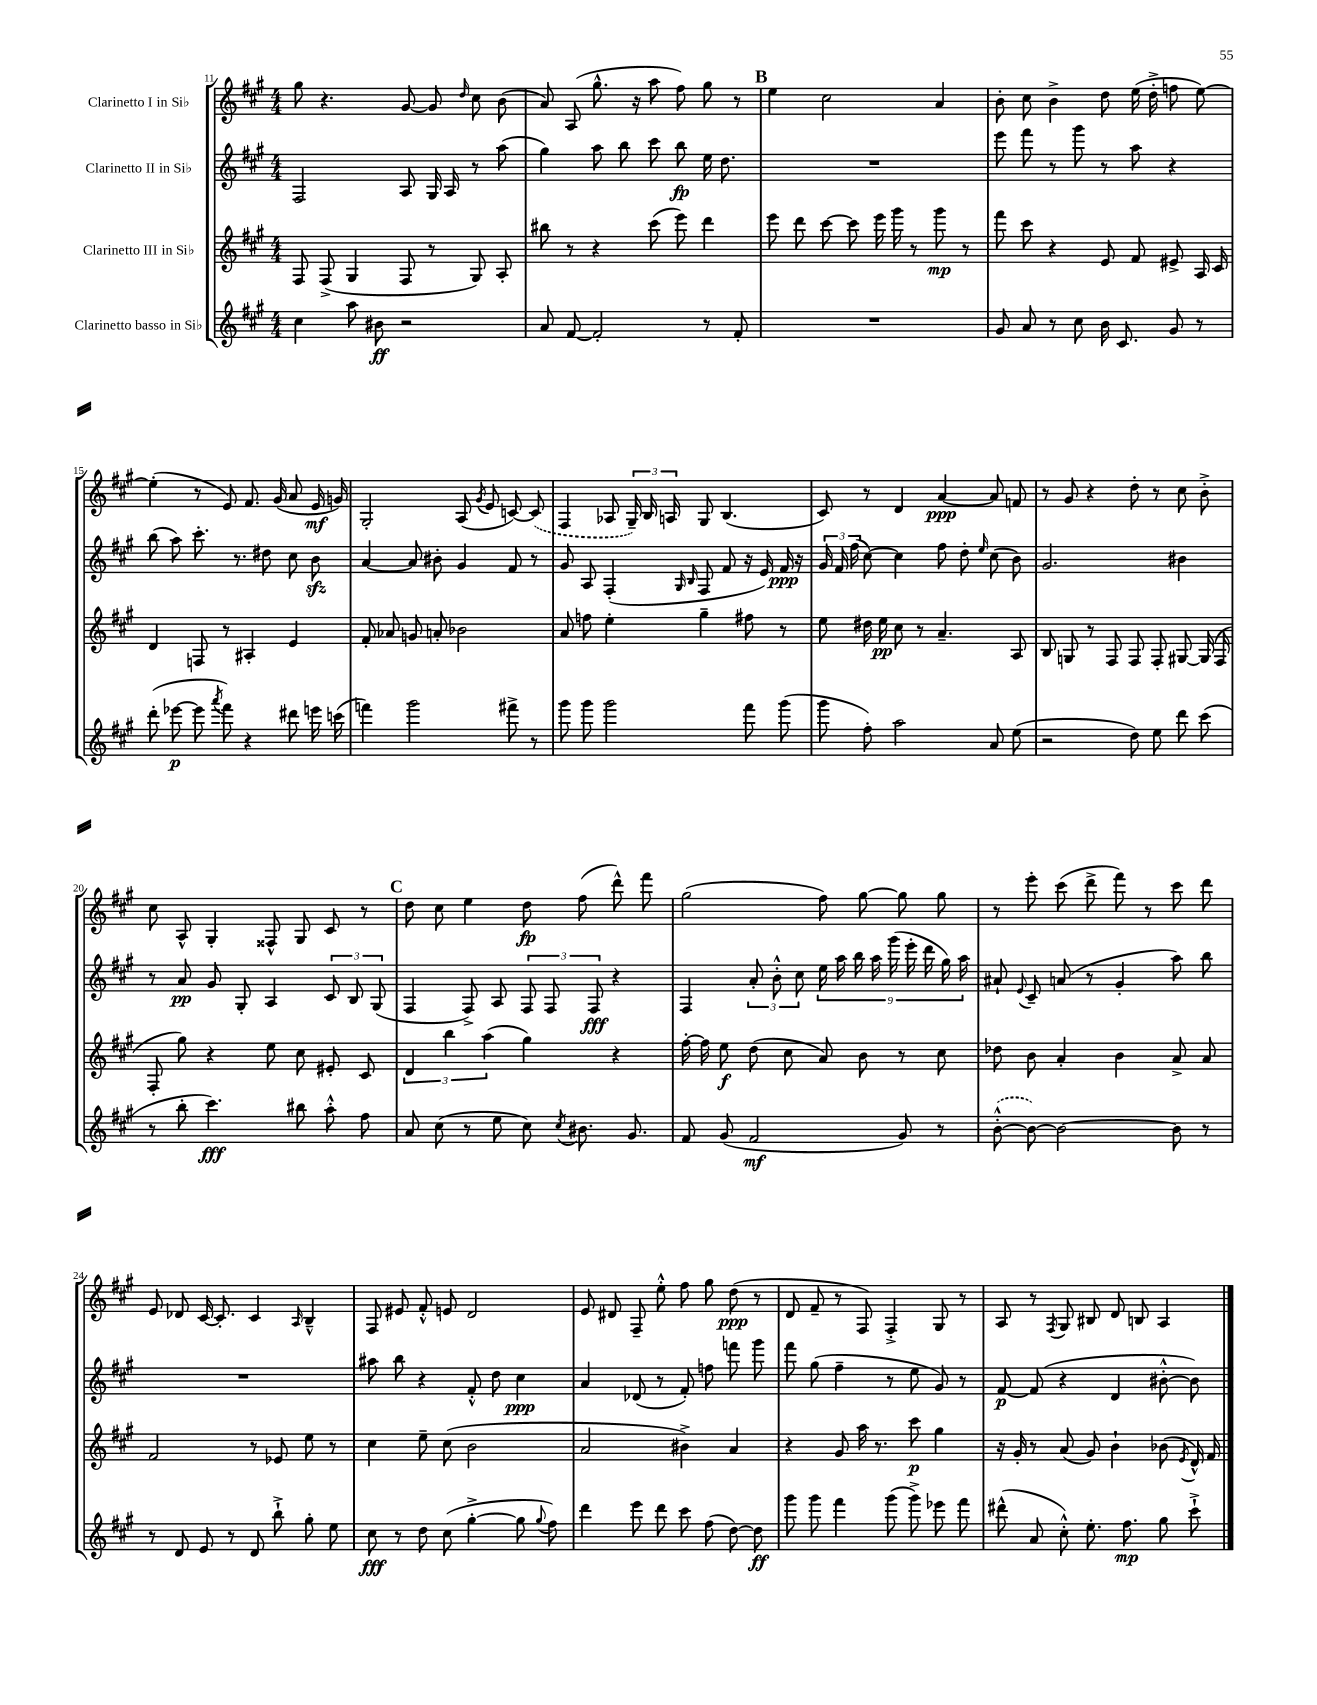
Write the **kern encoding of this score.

**kern	**kern	**kern	**kern
*staff4	*staff3	*staff2	*staff1
*clefG2	*clefG2	*clefG2	*clefG2
*k[f#c#g#]	*k[f#c#g#]	*k[f#c#g#]	*k[f#c#g#]
*M4/4	*M4/4	*M4/4	*M4/4
4cc#	8F#	2F#	8gg#
.	(8F#^	.	4.r
8aa	4G#	.	.
8b#	.	.	.
2r	8F#	8A	[8g#
.	8r	16G#	8g#]
.	.	16A	.
.	.	.	16qqdd
.	8G#)	8r	8cc#
.	8A'	(8aa	(8b
=	=	=	=
8a	8bb#	4gg#)	8a)
[8f#	8r	.	(8A
2f#']	4r	8aa	8.gg#^^
.	.	8bb	.
.	.	.	16r
.	(8ccc#	8ccc#	8aa
.	8eee)	8bb	8ff#)
8r	4ddd	16ee	8gg#
.	.	8.dd	.
8f#'	.	.	8r
=	=	=	=
1r	8eee	1r	4ee
.	8ddd	.	.
.	[8ccc#	.	2cc#
.	8ccc#]	.	.
.	16eee	.	.
.	16ggg#	.	.
.	8r	.	.
.	8ggg#	.	4a
.	8r	.	.
=	=	=	=
8g#	8fff#	8eee	8b'
8a	8ccc#	8fff#	8cc#
8r	4r	8r	4b^
8cc#	.	8ggg#	.
16b	8e	8r	8dd
8.c#	.	.	.
.	8f#	8aa	(16ee
.	.	.	16dd'^
8g#	8e#^	4r	8ff
8r	16A	.	[8ee)
.	16c#	.	.
=	=	=	=
(8ddd'	4d	(8bb	(4ee']
[8eee-	.	8aa)	.
8eee-]	8F	8.ccc#'	8r
8qaaa	.	.	.
8fff#)	8r	.	8e)
.	.	8.r	.
4r	4A#'	.	8.f#
.	.	8dd#	.
.	.	.	(16g#
8ddd#	4e	8cc#	8a
16eee	.	8b	16e
(16ccc	.	.	16g)
=	=	=	=
4fff)	8f#'	[4a	2G#'
.	8a-	.	.
2ggg#	8g	8a]	.
.	8a'	8b#'	.
.	2b-	4g#	(8A
.	.	.	8qg#
.	.	.	8e
8fff#^	.	8f#	[8c)
8r	.	8r	(8c]
=	=	=	=
8ggg#	8a	8g#	4F#
8ggg#	8ff	8A	.
2ggg#	4ee'	(4F#'	8A-
.	.	.	24G#~)
.	.	.	24B
.	.	.	24A
.	.	16qqG#	.
.	.	16qqB	.
.	4gg#~	8F#	8G#
.	.	8f#	(4.B
8fff#	8ff#	16r	.
.	.	16e)	.
(8ggg#	8r	16f#	.
.	.	16r	.
=	=	=	=
8ggg#	8ee	24g#	8c#)
.	.	24f#	.
.	.	(24ff#	.
8ff#')	16dd#	[8cc#)	8r
.	16ee	.	.
2aa	8cc#	4cc#]	4d
.	8r	.	.
.	4.a~	8ff#	[4a
.	.	8dd'	.
.	.	16qqee	.
8a	.	(8cc#	8a]
(8ee	8A	8b)	8f
=	=	=	=
2r	8B	2.g#	8r
.	8G	.	8g#
.	8r	.	4r
.	8F#	.	.
8dd)	8F#	.	8dd'
8ee	8F#'	.	8r
8ddd	[8G#	4b#	8cc#
(8ccc#	(16G#]	.	8b'^
.	16F#	.	.
=	=	=	=
8r	8F#'	8r	8cc#
8bb'	8gg#)	8a	8A^^
4.ccc#)	4r	8g#	4G#'
.	.	8G#'	.
.	8ee	4A	8F##^^
8bb#	8cc#	.	8G#
8aa'^^	8e#'	12c#	8c#
.	.	12B	.
8ff#	8c#	.	8r
.	.	(12G#	.
=	=	=	=
8a	6d	4F#	8dd
(8cc#	.	.	8cc#
.	6bb	.	.
8r	.	8F#^)	4ee
.	(6aa	.	.
8ee	.	8A	.
8cc#)	4gg#)	12F#	8dd
.	.	12F#	.
8qcc#	.	.	.
8.b#	.	.	(8ff#
.	.	12F#	.
.	4r	4r	8ddd^^)
8.g#	.	.	.
.	.	.	8fff#
=	=	=	=
8f#	[16ff#'	4F#	(2gg#
.	16ff#]	.	.
(8g#	8ee	.	.
2f#	(8dd	12a'	.
.	.	12b'^^	.
.	8cc#	.	.
.	.	12cc#	.
.	8a)	18ee	8ff#)
.	.	18aa	.
.	.	18bb	.
.	8b	.	[8gg#
.	.	18aa	.
.	.	(18ggg#	.
8g#)	8r	.	8gg#]
.	.	18eee'	.
.	.	18ddd	.
8r	8cc#	.	8gg#
.	.	18gg#)	.
.	.	18aa	.
=	=	=	=
([8b'^^	8dd-	8a#`	8r
.	.	8qqe	.
8b_)	8b	8c#~	8eee'
2b_	4a'	(8a	(8ccc#
.	.	8r	8ddd^
.	4b	4g#'	8fff#)
.	.	.	8r
8b]	8a^	8aa)	8ccc#
8r	8a	8bb	8ddd
=	=	=	=
8r	2f#	1r	8e
8d	.	.	8d-
8e	.	.	[16c#
.	.	.	8.c#']
8r	.	.	.
8d	8r	.	4c#
8bb`^	8e-	.	.
.	.	.	16qqA
8gg#'	8ee	.	4B~^^
8ee	8r	.	.
=	=	=	=
8cc#	4cc#	8aa#	8F#
8r	.	8bb	8e#
8dd	8ee~	4r	8f#'^^
(8cc#	(8cc#	.	8e
[4gg#'^	2b	8f#'^^	2d
.	.	8dd	.
8gg#]	.	4cc#	.
8qqgg#	.	.	.
8ff#)	.	.	.
=	=	=	=
4ddd	2a	4a	8e
.	.	.	8d#
8eee	.	(8d-	8F#~
8ddd	.	8r	8ee'^^
8ccc#	4b#^)	8f#')	8ff#
(8ff#	.	8ff	8gg#
[8dd)	4a	8fff	(8dd
8dd]	.	8ggg#	8r
=	=	=	=
8ggg#	4r	8fff#	8d
8ggg#	.	(8gg#	8f#~
4fff#	8g#	4ff#~	8r
.	16aa	.	8F#)
.	8.r	.	.
(8ggg#	.	8r	4F#'^
8ggg#^)	8ccc#	8ee	.
8eee-	4gg#	8g#)	8G#
8fff#	.	8r	8r
=	=	=	=
(8ddd#^^	16r	[8f#	8A
.	16g#'	.	.
8a	8r	(8f#]	8r
.	.	.	8qF#
8cc#'^^)	(8a	4r	8G#
8.ee'	8g#)	.	8B#
.	4b`	4d	8d
8.ff#	.	.	.
.	.	.	8B
8gg#	(8b-	[8b#'^^	4A
.	8qe	.	.
8ccc#`^	16d^^)	8b#])	.
.	16f#	.	.
==	==	==	==
*-	*-	*-	*-
